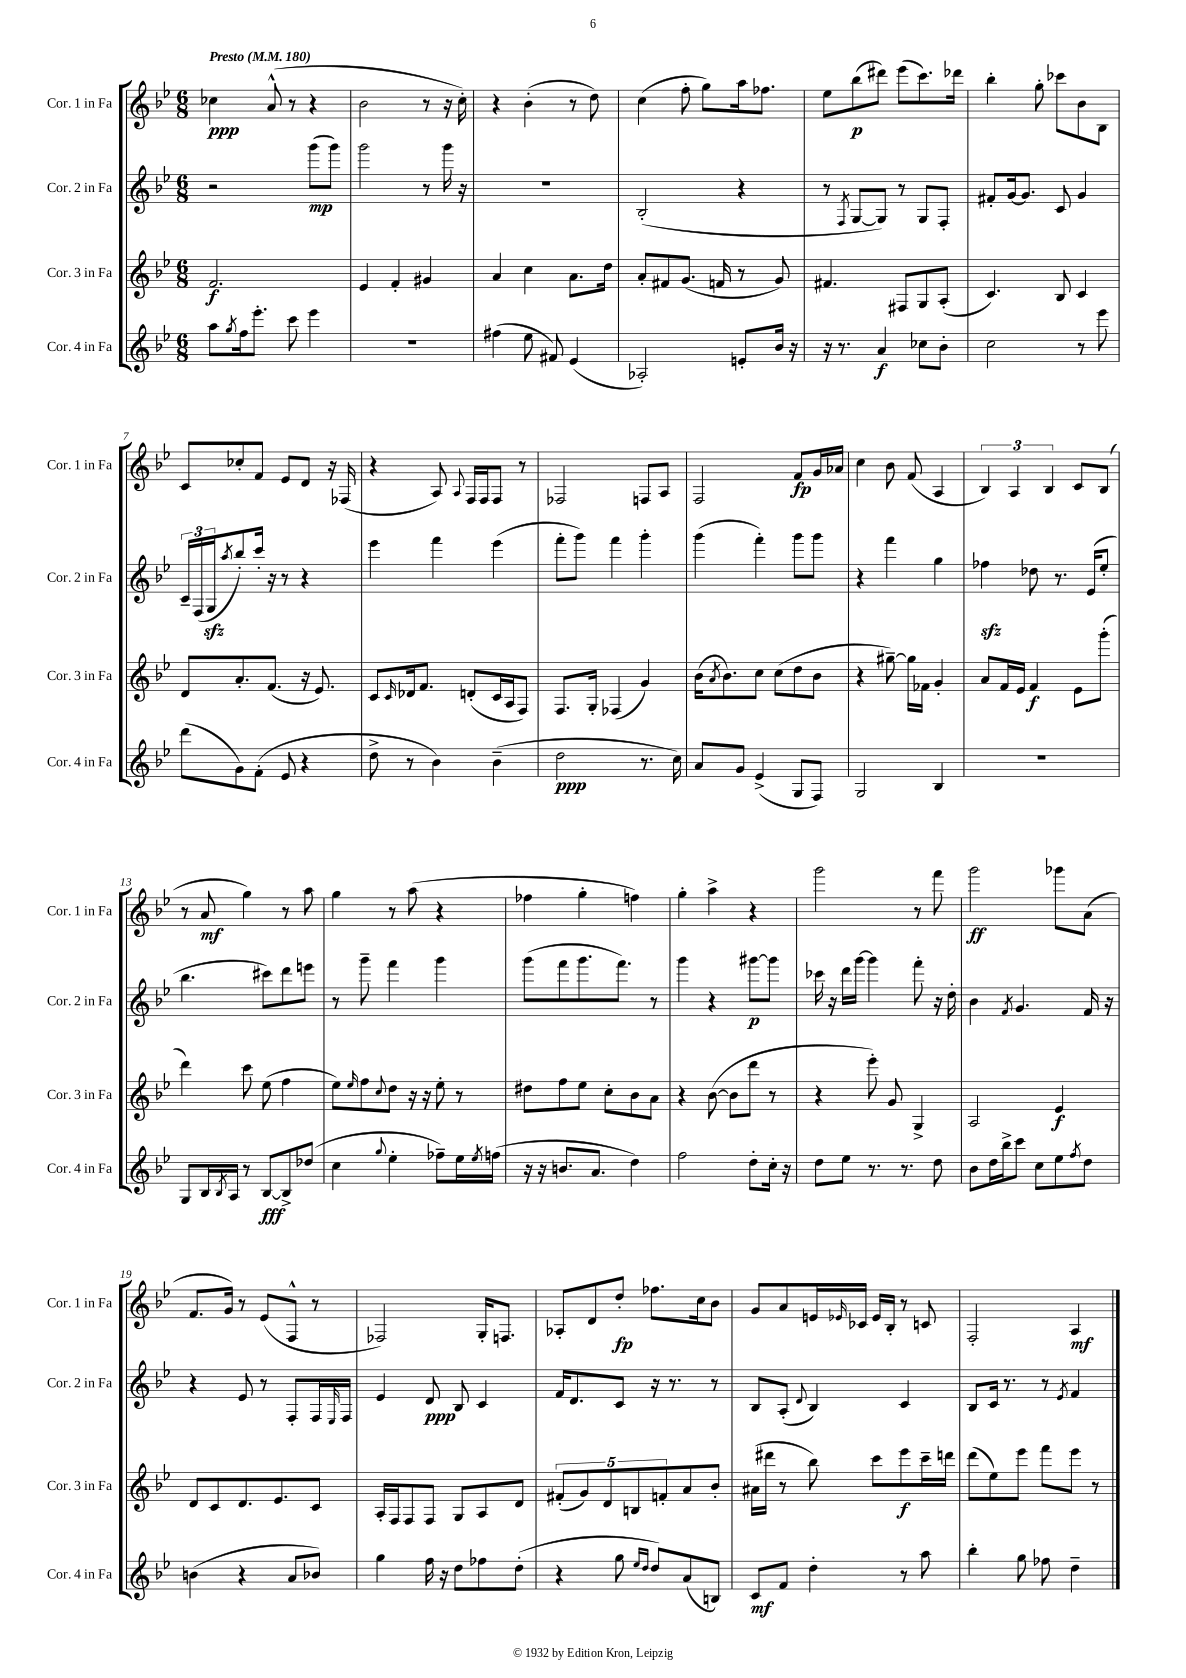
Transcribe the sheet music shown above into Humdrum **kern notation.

**kern	**dynam	**kern	**dynam	**kern	**dynam	**kern	**dynam
*part4	*part4	*part3	*part3	*part2	*part2	*part1	*part1
*staff4	*staff4	*staff3	*staff3	*staff2	*staff2	*staff1	*staff1
*I"Cor. 4 in Fa	*	*I"Cor. 3 in Fa	*	*I"Cor. 2 in Fa	*	*I"Cor. 1 in Fa	*
*I'Cor. 4 in Fa	*	*I'Cor. 3 in Fa	*	*I'Cor. 2 in Fa	*	*I'Cor. 1 in Fa	*
*clefG2	*	*clefG2	*	*clefG2	*	*clefG2	*
*k[b-e-]	*	*k[b-e-]	*	*k[b-e-]	*	*k[b-e-]	*
*M6/8	*	*M6/8	*	*M6/8	*	*M6/8	*
*MM180	*	*MM180	*	*MM180	*	*MM180	*
=1	=1	=1	=1	=1	=1	=1	=1
!	!	!	!	!	!	!LO:TX:a:B:t=Presto	!
8aa\L	.	2.f/	f	2r	.	4cc-X\	ppp
8qgg/	.	.	.	.	.	.	.
16ff\k	.	.	.	.	.	.	.
8.eee-'\J	.	.	.	.	.	.	.
.	.	.	.	.	.	(8a^^/	.
8ccc\	.	.	.	.	.	8r	.
4eee-\	.	.	.	(8ggg\L	mp	4r	.
.	.	.	.	8ggg\J)	.	.	.
=2	=2	=2	=2	=2	=2	=2	=2
2.r	.	4e-/	.	2ggg\	.	2b-\	.
.	.	4f'/	.	.	.	.	.
.	.	4g#X/	.	8r	.	8r	.
.	.	.	.	16ggg\	.	16r	.
.	.	.	.	16r	.	16cc'\)	.
=3	=3	=3	=3	=3	=3	=3	=3
(4ff#X\	.	4a/	.	2.r	.	4r	.
8ee-\	.	4cc\	.	.	.	(4b-'\	.
8f#X/)	.	.	.	.	.	.	.
(4e-/	.	8.a\L	.	.	.	8r	.
.	.	.	.	.	.	8dd\)	.
.	.	16dd\Jk	.	.	.	.	.
=4	=4	=4	=4	=4	=4	=4	=4
2A-X'/)	.	8a'/L	.	(2B-'/	.	(4cc\	.
.	.	8f#X/	.	.	.	.	.
.	.	(8.g/J	.	.	.	8ff'\	.
.	.	.	.	.	.	8gg\L)	.
.	.	16fn/	.	.	.	.	.
8en'/L	.	8r	.	4r	.	16aa\k	.
.	.	.	.	.	.	8.ff-X\J	.
16b-/Jk	.	8g/)	.	.	.	.	.
16r	.	.	.	.	.	.	.
=5	=5	=5	=5	=5	=5	=5	=5
16r	.	4.f#X/	.	8r	.	8ee-\L	.
8.r	.	.	.	.	.	.	.
.	.	.	.	8qF/	.	.	.
.	.	.	.	[8G/L	.	(8bb-\	p
4a/	f	.	.	8G/J])	.	8ddd#X\J)	.
.	.	8F#X/L	.	8r	.	(8eee-\L	.
8cc-X\L	.	8G/	.	8G/L	.	8.ccc\)	.
8b-'\J	.	(8A'/J	.	8F'/J	.	.	.
.	.	.	.	.	.	16ddd-X\Jk	.
=6	=6	=6	=6	=6	=6	=6	=6
2cc\	.	4.c/)	.	8f#X'/L	.	4bb-'\	.
.	.	.	.	[16g/k	.	.	.
.	.	.	.	8.g/J]	.	.	.
.	.	.	.	.	.	8gg'\	.
.	.	8B-/	.	8c/	.	8ccc-X\L	.
8r	.	4c/	.	4g/	.	8b-\	.
8eee-\	.	.	.	.	.	8B-\J	.
!!LO:LB:g=z
=7	=7	=7	=7	=7	=7	=7	=7
(8ddd\L	.	8d/L	.	24c~/LL	.	8c/L	.
.	.	.	.	(24F/	.	.	.
.	.	.	.	24Gzz/J	.	.	.
.	.	.	.	8qaa/	.	.	.
8g\)	.	8.a'/	.	8bb-'/)	.	8cc-X'/	.
(8f'\J	.	.	.	16ccc'/Jk	.	8f/J	.
.	.	(8.f/J	.	16r	.	.	.
8e-/	.	.	.	8r	.	8e-/L	.
4r	.	16r	.	4r	.	8d/J	.
.	.	8.e-/)	.	.	.	.	.
.	.	.	.	.	.	16r	.
.	.	.	.	.	.	(16F-X/	.
=8	=8	=8	=8	=8	=8	=8	=8
8dd^\	.	8c/L	.	4eee-\	.	4r	.
.	.	16qqc/	.	.	.	.	.
8r	.	16d-X/k	.	.	.	.	.
.	.	8.f/J	.	.	.	.	.
4b-\)	.	.	.	4fff\	.	8A/)	.
.	.	.	.	.	.	8qqA/	.
.	.	(8dn'/L	.	.	.	16F/LL	.
.	.	.	.	.	.	16F/J	.
(4b-~\	.	16c/L	.	(4eee-\	.	8F/J	.
.	.	16A/J	.	.	.	.	.
.	.	8F/J)	.	.	.	8r	.
=9	=9	=9	=9	=9	=9	=9	=9
2dd\	ppp	8.F/L	.	8fff'\L	.	2F-X/	.
.	.	.	.	8ggg\J)	.	.	.
.	.	16G'/Jk	.	.	.	.	.
.	.	(4F-X/	.	4fff\	.	.	.
8.r	.	4g/)	.	4ggg'\	.	8Fn/L	.
.	.	.	.	.	.	8A/J	.
16cc\)	.	.	.	.	.	.	.
=10	=10	=10	=10	=10	=10	=10	=10
8a/L	.	(16b-\KL	.	(4ggg\	.	2F/	.
.	.	8qa/	.	.	.	.	.
.	.	8.b-\)	.	.	.	.	.
8g/J	.	.	.	.	.	.	.
(4e-^/	.	8cc\J	.	4fff'\)	.	.	.
.	.	(8cc\L	.	.	.	.	.
8G/L	.	8dd\	.	8ggg\L	.	8f/L	fp
8F/J)	.	8b-\J	.	8ggg\J	.	16g/L	.
.	.	.	.	.	.	16a-X/JJ	.
=11	=11	=11	=11	=11	=11	=11	=11
2G/	.	4r	.	4r	.	4cc\	.
.	.	[8gg#X~\)	.	4fff\	.	8b-\	.
.	.	16gg#\LL]	.	.	.	(8f/	.
.	.	16f-X\JJ	.	.	.	.	.
4B-/	.	4g'/	.	4gg\	.	4A/	.
=12	=12	=12	=12	=12	=12	=12	=12
2.r	.	8a/L	.	4ff-Xzz\	.	6B-/)	.
.	.	16f/L	.	.	.	.	.
.	.	.	.	.	.	6A/	.
.	.	16e-/JJ	.	.	.	.	.
.	.	4f/	f	8dd-X\	.	.	.
.	.	.	.	.	.	6B-/	.
.	.	.	.	8.r	.	.	.
.	.	8e-\L	.	.	.	8c/L	.
.	.	.	.	(16e-/KL	.	.	.
.	.	(8ggg'\J	.	8ee-'/J	.	(8B-/J	.
!!LO:LB:g=z
=13	=13	=13	=13	=13	=13	=13	=13
8G/L	.	4ddd\)	.	4.bb-\	.	8r	.
16B-/L	.	.	.	.	.	8a/	mf
8qB-/	.	.	.	.	.	.	.
16A/JJ	.	.	.	.	.	.	.
8r	.	8ccc\	.	.	.	4gg\)	.
[8B-/L	fff	(8ee-\	.	8ccc#X\L)	.	.	.
8B-^/]	.	4ff\	.	8ddd\	.	8r	.
(8dd-X/J	.	.	.	8eeen\J	.	8aa\	.
=14	=14	=14	=14	=14	=14	=14	=14
4cc\	.	8ee-\L)	.	8r	.	4gg\	.
.	.	16qqee-/	.	.	.	.	.
.	.	8ff\	.	8ggg~\	.	.	.
8qqgg/	.	8qqcc/	.	.	.	.	.
4ee-'\	.	8dd\J	.	4fff\	.	8r	.
.	.	16r	.	.	.	(8aa\	.
.	.	16r	.	.	.	.	.
8ff-X~\L)	.	8ee-'\	.	4ggg\	.	4r	.
16ee-\L	.	8r	.	.	.	.	.
8qee-/	.	.	.	.	.	.	.
(16ffn\JJ	.	.	.	.	.	.	.
=15	=15	=15	=15	=15	=15	=15	=15
16r	.	8dd#X\L	.	(8ggg\L	.	4ff-X\	.
16r	.	.	.	.	.	.	.
8.bn/L	.	8ff\	.	8fff\	.	.	.
.	.	8ee-\J	.	8.ggg\	.	4gg'\	.
8.a/J	.	.	.	.	.	.	.
.	.	8cc'\L	.	.	.	.	.
.	.	.	.	8.fff\J)	.	.	.
4dd\)	.	8b-\	.	.	.	4ffn\)	.
.	.	8a\J	.	8r	.	.	.
=16	=16	=16	=16	=16	=16	=16	=16
2ff\	.	4r	.	4ggg\	.	4gg'\	.
.	.	([8b-\	.	4r	.	4aa^\	.
.	.	8b-\L]	.	.	.	.	.
8dd'\L	.	8ddd\J	.	[8ggg#X\L	p	4r	.
16cc'\Jk	.	8r	.	8ggg#\J]	.	.	.
16r	.	.	.	.	.	.	.
=17	=17	=17	=17	=17	=17	=17	=17
8dd\L	.	4r	.	16ccc-X\	.	2ggg\	.
.	.	.	.	16r	.	.	.
8ee-\J	.	.	.	16ddd\LL	.	.	.
.	.	.	.	[16ggg\JJ	.	.	.
8.r	.	8eee-'\)	.	4ggg\]	.	.	.
.	.	8g/	.	.	.	.	.
8.r	.	.	.	.	.	.	.
.	.	4G^/	.	8fff'\	.	8r	.
8dd\	.	.	.	16r	.	8fff\	.
.	.	.	.	16dd'\	.	.	.
=18	=18	=18	=18	=18	=18	=18	=18
8b-\L	.	2A/	.	4b-\	.	2ggg\	ff
16dd\L	.	.	.	.	.	.	.
16bb-^\J	.	.	.	.	.	.	.
.	.	.	.	8qf/	.	.	.
8ccc\J	.	.	.	4.g/	.	.	.
8cc\L	.	.	.	.	.	.	.
8ee-\	.	4e-/	f	.	.	8ggg-X\L	.
8qff/	.	.	.	.	.	.	.
8dd\J	.	.	.	16f/	.	(8a\J	.
.	.	.	.	16r	.	.	.
!!LO:LB:g=z
=19	=19	=19	=19	=19	=19	=19	=19
(4bn\	.	8d/L	.	4r	.	8.f/L	.
.	.	8c/	.	.	.	.	.
.	.	.	.	.	.	16g/Jk)	.
4r	.	8.d/	.	8e-/	.	8r	.
.	.	.	.	8r	.	(8e-/L	.
.	.	8.e-/	.	.	.	.	.
8a/L	.	.	.	8F'/L	.	8F^^/J	.
8b-X/J)	.	8c/J	.	16F/L	.	8r	.
.	.	.	.	16qqE-/	.	.	.
.	.	.	.	16F/JJ	.	.	.
=20	=20	=20	=20	=20	=20	=20	=20
4gg\	.	16A'/LL	.	4e-/	.	2F-X/)	.
.	.	16F/J	.	.	.	.	.
.	.	8F/	.	.	.	.	.
16ff\	.	8F/J	.	8d/	ppp	.	.
16r	.	.	.	.	.	.	.
8dd\L	.	8G/L	.	8B-/	.	.	.
8ff-X\	.	8A/	.	4c/	.	16G'/KL	.
.	.	.	.	.	.	8.Fn/J	.
(8dd'\J	.	8d/J	.	.	.	.	.
=21	=21	=21	=21	=21	=21	=21	=21
4r	.	(10f#X'/L	.	16f/KL	.	8A-X'/L	.
.	.	.	.	8.d/	.	.	.
.	.	10g/)	.	.	.	.	.
.	.	.	.	.	.	8d/	.
.	.	10d/	.	.	.	.	.
8gg\	.	.	.	8c/J	.	8dd'/J	fp
.	.	10Bn/	.	.	.	.	.
16qqee-/LL	.	.	.	.	.	.	.
16qqdd/JJ	.	.	.	.	.	.	.
8dd/L)	.	.	.	16r	.	8.ff-X\L	.
.	.	10fn'/	.	.	.	.	.
.	.	.	.	8.r	.	.	.
(8a/	.	8a/	.	.	.	.	.
.	.	.	.	.	.	16cc\k	.
8Bn/J)	.	8b-'/J	.	8r	.	8b-\J	.
=22	=22	=22	=22	=22	=22	=22	=22
8c/L	mf	(16a#X\LL	.	8B-/L	.	8g/L	.
.	.	16ddd#X\JJ	.	.	.	.	.
8f/J	.	8r	.	(8A'/J	.	8a/	.
.	.	.	.	8qqd/	.	.	.
4dd'\	.	8bb-\)	.	4B-/)	.	16en/L	.
.	.	.	.	.	.	16qqe-X/	.
.	.	.	.	.	.	16c-X/JJ	.
.	.	8ccc\L	.	.	.	16e-/LL	.
.	.	.	.	.	.	16B-'/JJ	.
8r	.	8eee-\	f	4c/	.	8r	.
8aa\	.	16ccc~\L	.	.	.	8cn/	.
.	.	16dddn\JJ	.	.	.	.	.
=23	=23	=23	=23	=23	=23	=23	=23
4bb-'\	.	(8ddd\L	.	8B-/L	.	2F'/	.
.	.	8ee-\)	.	16c/Jk	.	.	.
.	.	.	.	8.r	.	.	.
8gg\	.	8eee-\J	.	.	.	.	.
8ff-X\	.	8fff\L	.	8r	.	.	.
.	.	.	.	8qe-/	.	.	.
4dd~\	.	8eee-\J	.	4f/	.	4A/	mf
.	.	8r	.	.	.	.	.
==	==	==	==	==	==	==	==
*-	*-	*-	*-	*-	*-	*-	*-
